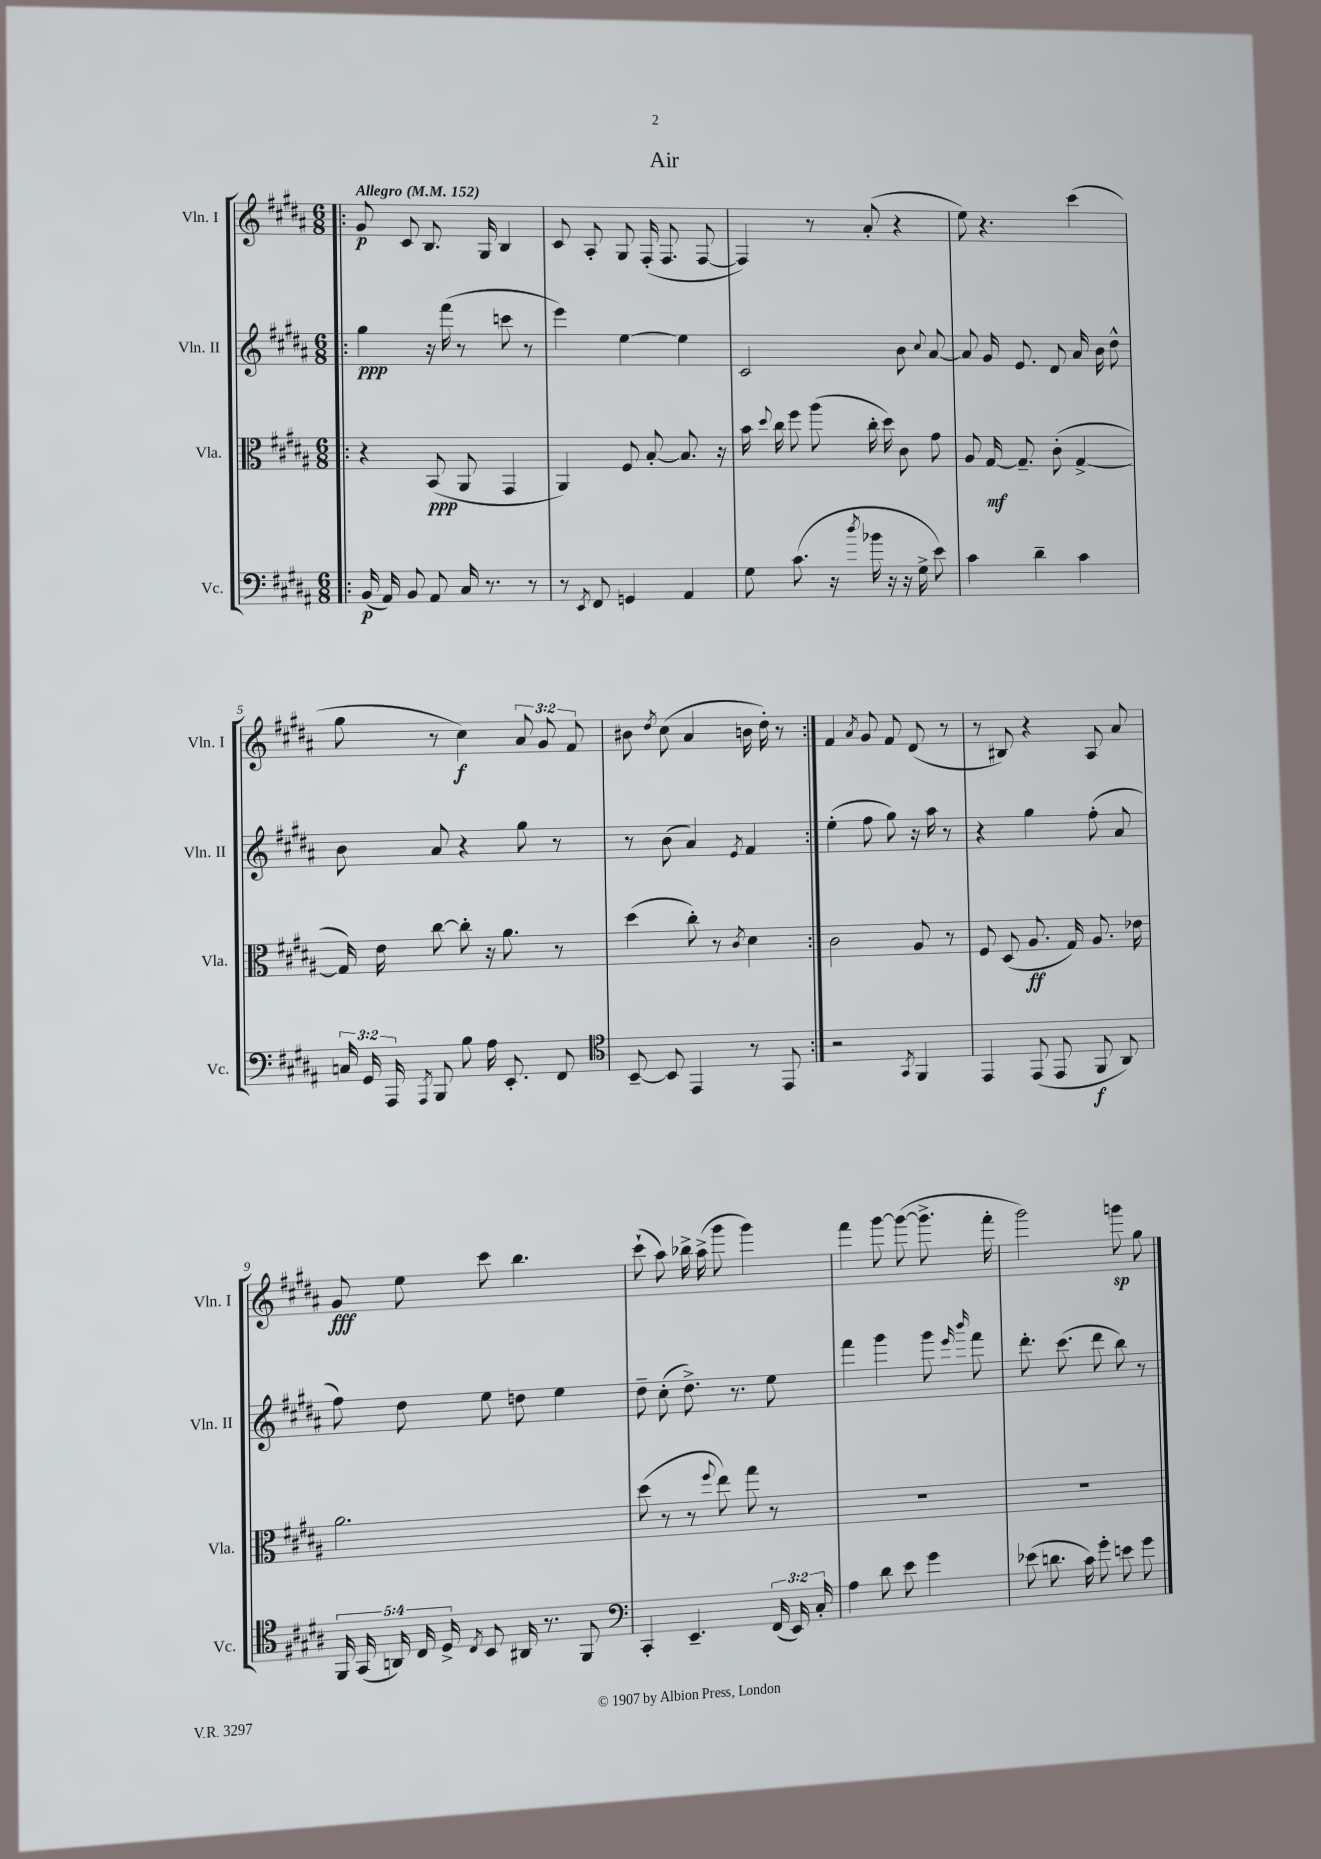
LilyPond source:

\header { title = "Air" }
<<
\new StaffGroup <<
\new Staff = "s0" \with { instrumentName = "Vln. I" shortInstrumentName = "Vln. I" } {
    \clef treble \key b \major \numericTimeSignature \time 6/8 \override Staff.TupletNumber.text = #tuplet-number::calc-fraction-text \tempo "Allegro" 4 = 152
    \autoBeamOff \repeat volta 2 { \bar ".|:" gis'8\p cis'8 b8. gis16 b4 |
    cis'8 ais8-. gis8 fis16-.( fis8. fis8~ |
    fis4) r8 ais'8-.( r4 |
    e''8) r4. cis'''4( |
    gis''8 r8 cis''4\f) \tuplet 3/2 { ais'8 gis'8 fis'8 } |
    bis'8 \acciaccatura { dis''8 } cis''8( ais'4 b'16 dis''16-.) r8 | }
    fis'4 \acciaccatura { ais'8 } gis'8 fis'8 dis'8( r8 |
    r8 bis8) r4 ais8 ais'8 |
    gis'8\fff e''8 cis'''8 b''4. |
    cis'''8-!( ais''8) bes''16-> ais''16->( gis'''8 gis'''4) |
    fis'''4 gis'''8~ gis'''8~( gis'''8.-> fis'''16-. |
    gis'''2) g'''8\sp gis''8 \bar "|." |
}
\new Staff = "s1" \with { instrumentName = "Vln. II" shortInstrumentName = "Vln. II" } {
    \clef treble \key b \major \numericTimeSignature \time 6/8
    \autoBeamOff \repeat volta 2 { \bar ".|:" gis''4\ppp r16 fis'''16( r8 c'''8 r8 |
    e'''4) e''4~ e''4 |
    cis'2 b'8 \appoggiatura { cis''8 } ais'8~ |
    ais'8 gis'16 e'8. dis'8 ais'16 b'16 dis''8-^ |
    b'8 ais'8 r4 gis''8 r8 |
    r8 b'8( ais'4) \acciaccatura { e'8 } fis'4 | }
    e''4-.( fis''8 gis''8) r16 ais''16 r8 |
    r4 gis''4 fis''8-.( ais'8 |
    fis''8) dis''8 e''8 d''8 e''4 |
    dis''8-- cis''8-.( dis''8.->) r8. e''8 |
    fis'''4 gis'''4 gis'''8 \grace { e'''16 b'''16 } fis'''8 |
    dis'''8.-. cis'''8.( dis'''8 b''8) r8 \bar "|." |
}
\new Staff = "s2" \with { instrumentName = "Vla." shortInstrumentName = "Vla." } {
    \clef alto \key b \major \numericTimeSignature \time 6/8
    \autoBeamOff \repeat volta 2 { \bar ".|:" r4 b,8\ppp( ais,8 gis,4 |
    ais,4) fis8 b8~-. b8. r16 |
    b'16 \appoggiatura { dis''8 } cis''16 fis''8 ais''8( cis''16-. dis''16) cis'8 gis'8 |
    ais8 gis16~\mf gis8.-- cis'8-.( gis4~-> |
    gis16) e'16 cis''8~ cis''8-. r16 ais'8. r8 |
    dis''4( cis''8-.) r8 \acciaccatura { cis'8 } dis'4 | }
    cis'2 ais8 r8 |
    fis8 dis8( ais8.\ff gis16) ais8. ees'16 |
    ais'2. |
    dis''8( r8 r8 \appoggiatura { fis''8 } e''8) gis''8 r8 |
    R2. |
    R2. \bar "|." |
}
\new Staff = "s3" \with { instrumentName = "Vc." shortInstrumentName = "Vc." } {
    \clef bass \key b \major \numericTimeSignature \time 6/8 \override Staff.TupletNumber.text = #tuplet-number::calc-fraction-text
    \autoBeamOff \repeat volta 2 { \bar ".|:" b,16\p( ais,16) b,8 ais,8 cis16 r8. r8 |
    r8 \acciaccatura { e,8 } fis,8 g,4 ais,4 |
    gis8 cis'8.( r16 \acciaccatura { dis''8 } bes'16 r16 r16 gis16-> e'8) |
    cis'4 dis'4-- cis'4 |
    \tuplet 3/2 { c16 gis,16 ais,,16 } \acciaccatura { ais,,8 } b,,8 b8 ais16 e,8.-. fis,8 |
    \clef tenor b,8~-- b,8 e,4 r8 e,8 | }
    r2 \acciaccatura { gis,8 } fis,4 |
    e,4 e,8( e,8 fis,8\f ais,8) |
    \tuplet 5/4 { fis,16 gis,16( a,16) cis16 dis16-> } \acciaccatura { cis8 } b,8 ais,16 r8. fis,8 |
    \clef bass cis,4-. e,4.-- \tuplet 3/2 { fis,16( e,16) cis16-. } |
    ais4 dis'8 e'8 gis'4 |
    ees'8( d'8. cis'16) gis'8-. e'8 gis'8 \bar "|." |
}
>>
>>
